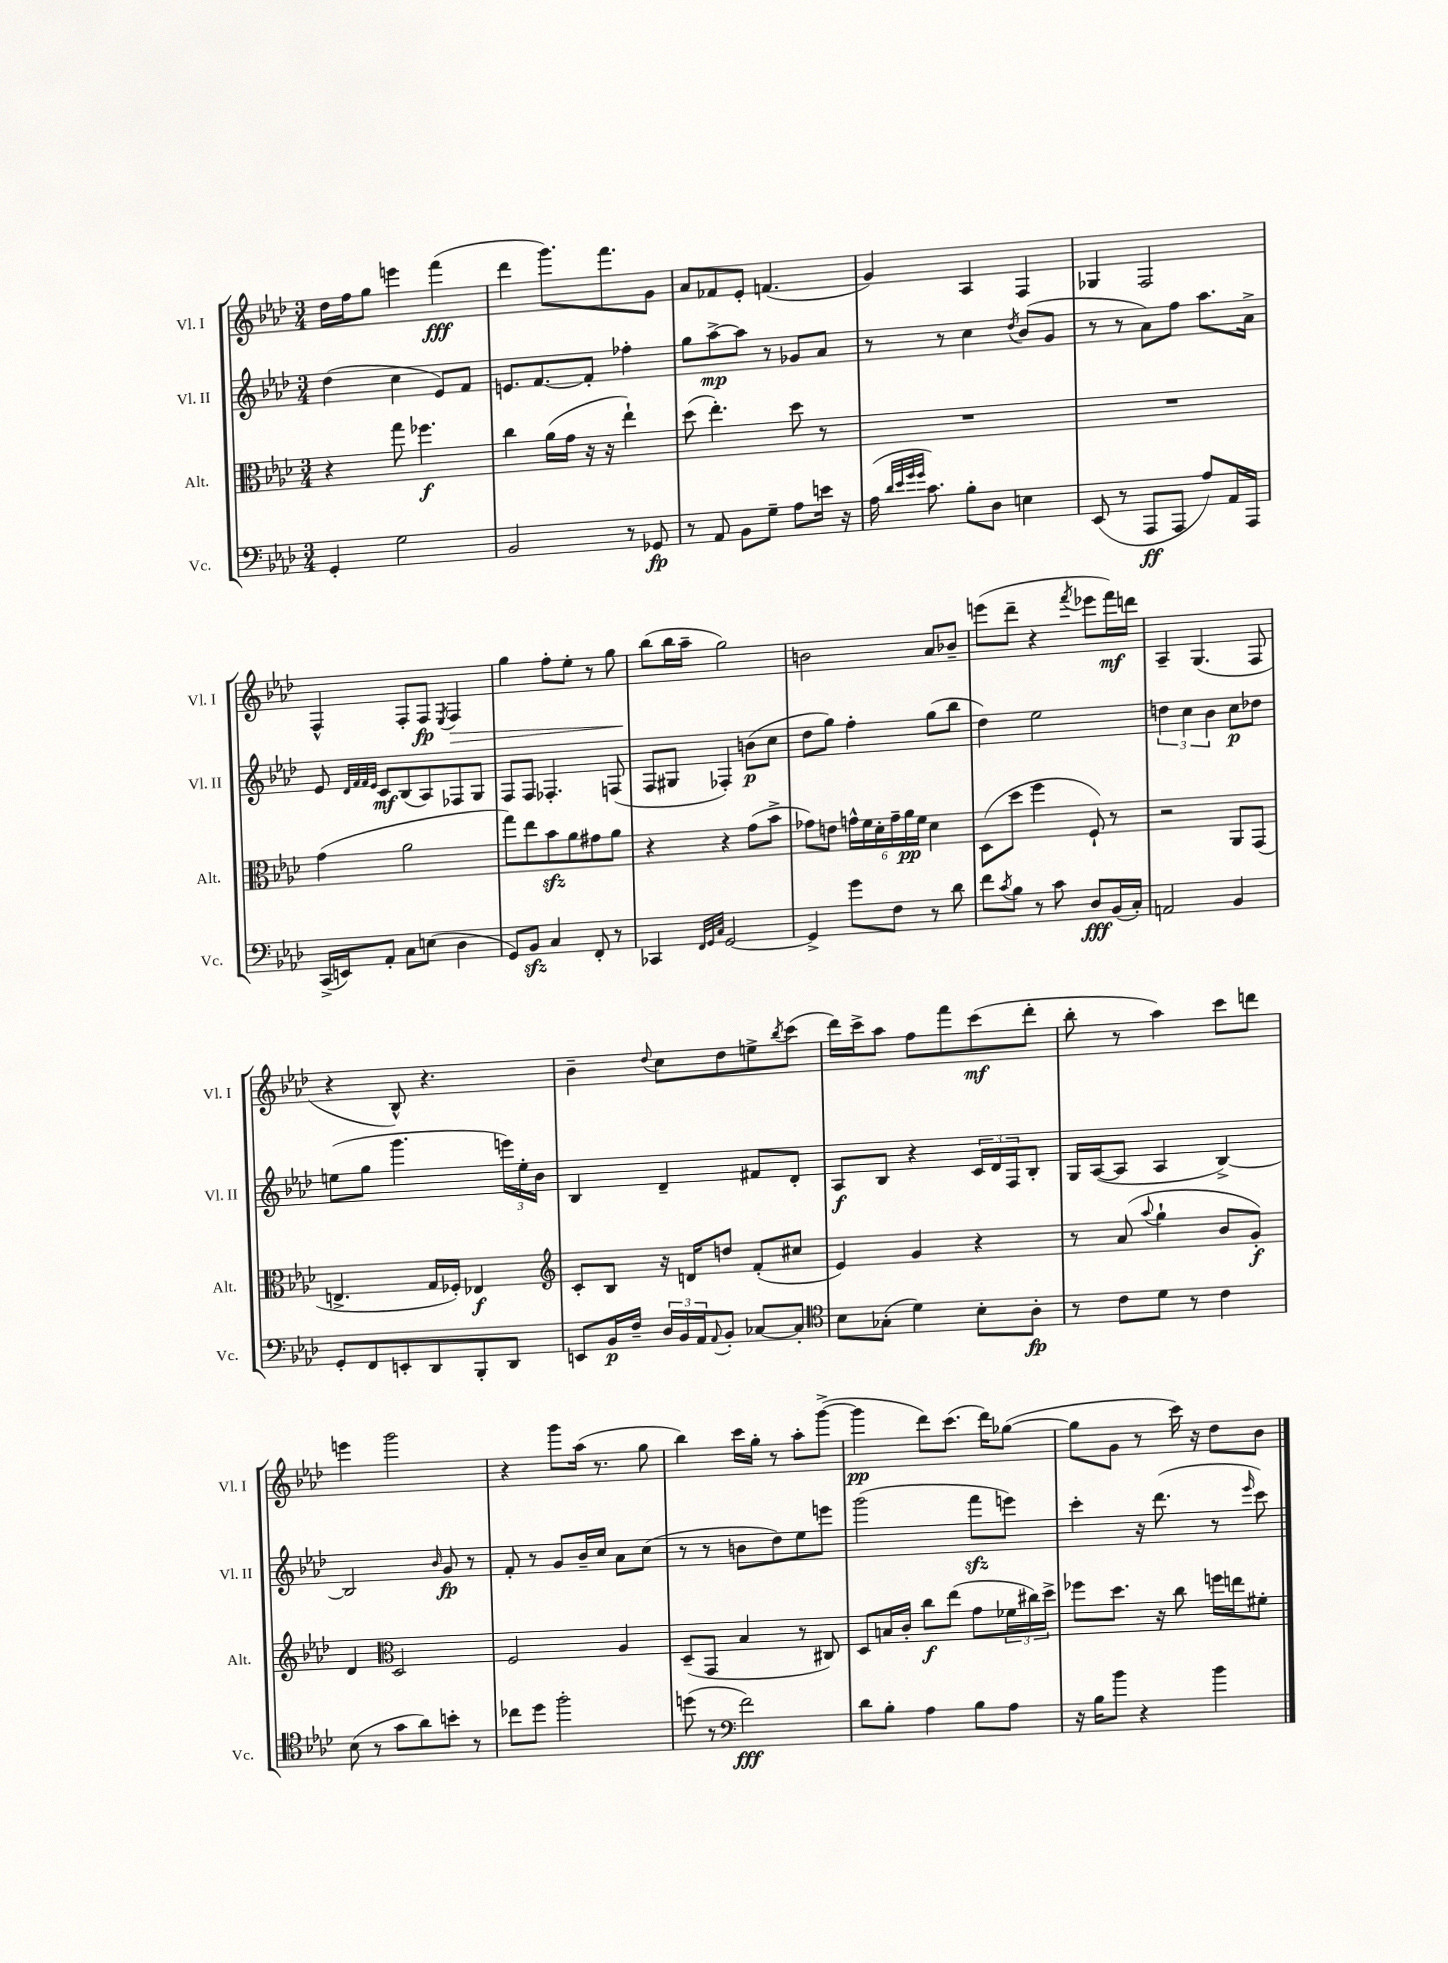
<<
\new StaffGroup <<
\new Staff = "s0" \with { instrumentName = "Vl. I" shortInstrumentName = "Vl. I" } {
    \clef treble \key aes \major \numericTimeSignature \time 3/4
    des''16 f''16 g''8 e'''4 f'''4\fff( |
    des'''4 g'''8.) f'''8. g'8 |
    aes'8 fes'8 ees'8-. f'4.( |
    g'4) aes4 f4 |
    ges4 f2 |
    f4-^ f8-. f8\fp \acciaccatura { ees8 } f4\> |
    g''4 f''8-. ees''8-. r8 g''8 |
    bes''8\!( bes''16 aes''16-- g''2) |
    b'2 aes'8 bes'8-- |
    e'''8( des'''8-- r4 \acciaccatura { f'''8 } ees'''8 f'''16\mf) d'''16 |
    aes4-- g4.( f8 |
    r4 bes8-^) r4. |
    bes'4-- \appoggiatura { des''8 } c''8 des''8 e''8-> \acciaccatura { bes''8 } c'''8( |
    des'''16) c'''16-> aes''8 f''8 f'''8 c'''8\mf( des'''8-. |
    bes''8-. r8 aes''4) c'''8 d'''8 |
    e'''4 g'''2 |
    r4 g'''8 aes''16( r8. g''8 |
    bes''4) c'''16 g''16-. r8 aes''8-. g'''8~->( |
    g'''4\pp des'''8) c'''8.( des'''16) ges''8~( |
    ges''8 g'8 r8 c'''16) r16 des''8 bes'8 \bar "|." |
}
\new Staff = "s1" \with { instrumentName = "Vl. II" shortInstrumentName = "Vl. II" } {
    \clef treble \key aes \major \numericTimeSignature \time 3/4
    des''4( c''4 ees'8) f'8 |
    e'8. f'8.~ f'8-. fes''4-. |
    g''8 aes''8~->\mp aes''8 r8 ges'8 aes'8 |
    r8 r8 c''4 \acciaccatura { des''8 } bes'8( g'8 |
    r8 r8 aes'8) f''8 aes''8. aes'16-> |
    ees'8 \grace { des'32 f'32 f'32 ees'32 } c'8\mf bes8( aes8) fes8 g8 |
    f8 f8 fes4.-. f8( |
    f8 gis8 fes4-.) b'8\p( c''8 |
    des''8 g''8) f''4-. g''8( bes''8 |
    des''4) ees''2 |
    \tuplet 3/2 { d''4 c''4 bes'4 } c''8\p des''8 |
    e''8( g''8 g'''4. \tuplet 3/2 { e'''16) e''16-. bes'16 } |
    bes4 des'4-- fis'8 des'8-. |
    aes8\f bes8 r4 \tuplet 3/2 { c'16 des'16 f16 } bes8-. |
    g16 aes16~( aes8 aes4 bes4~->) |
    bes2 \grace { bes'16 } g'8\fp r8 |
    f'8-. r8 g'8 bes'16-- c''16 aes'8 c''8( |
    r8 r8 b'8 des''8) ees''8 e'''8 |
    g'''2( f'''8\sfz e'''8) |
    c'''4-. r16 des'''8.( r8 \grace { ees'''16 } c'''8) \bar "|." |
}
\new Staff = "s2" \with { instrumentName = "Alt." shortInstrumentName = "Alt." } {
    \clef alto \key aes \major \numericTimeSignature \time 3/4
    r4 g''8 fes''4.\f |
    c''4 aes'16( g'16 r16 r16 ees''4-!) |
    des''8( ees''4.-.) des''8 r8 |
    R2. |
    R2. |
    g'4( aes'2 |
    g''8) ees''8 bes'8\sfz aes'8 gis'8 aes'8 |
    r4 r4 g'8( bes'8-> |
    ges'8) e'8 \tuplet 6/4 { g'16-^ f'16 des'16-. g'16-- aes'16\pp f'16 } des'4 |
    des8( des''8 f''4 f8-!) r8 |
    r2 aes,8 g,8( |
    e4.-> g16 fes16-.) ees4\f |
    \clef treble c'8-. bes8 r16 d'16 d''8 f'8-.( cis''8 |
    ees'4) g'4 r4 |
    r8 aes'8( \appoggiatura { aes''8 } g''4-! bes'8 g'8-.\f) |
    des'4 \clef alto des2 |
    f2 aes4 |
    des8--( g,8 bes4 r8 cis8) |
    des8 b16 c'16-. c''8\f ees''8( g'8 \tuplet 3/2 { fes'16 cis''16) des''16-> } |
    fes''8 des''8. r16 c''8 f''16 e''16 fis'8-. \bar "|." |
}
\new Staff = "s3" \with { instrumentName = "Vc." shortInstrumentName = "Vc." } {
    \clef bass \key aes \major \numericTimeSignature \time 3/4
    g,4-. g2 |
    bes,2 r8 ges,8\fp |
    r8 aes,8 bes,8 g8-- aes8 e'16 r16 |
    aes16( \grace { des'32 ees'32 g'32 g'32 } c'8.) bes8-. des8 e4 |
    ees,8( r8 aes,,8\ff aes,,8 aes8) aes,16 aes,,16 |
    c,16->( e,16) aes,8-. c8 e8( des4 |
    g,8) bes,8\sfz c4 f,8-. r8 |
    ces,4 \grace { f,32 g,32 c32 } g,2~ |
    g,4-> g'8 f8 r8 des'8 |
    f'8 \acciaccatura { c'8 } bes8 r8 c'8 des8\fff bes,16( c16-.) |
    a,2 bes,4 |
    g,8-. f,8 e,8-. des,8 bes,,8-. des,8 |
    e,8 bes,16\p f16-- \tuplet 3/2 { des16 bes,16 aes,16 } \appoggiatura { aes,8 } bes,8-. ces8~ ces8-. |
    \clef tenor bes8 ges8-.( des'4) bes8-. aes8-.\fp |
    r8 c'8 des'8 r8 c'4 |
    bes8( r8 g'8 aes'8) b'8-. r8 |
    ces''8 des''8 f''2-. |
    d''8( r8 \clef bass f'2\fff) |
    des'8 bes8-. aes4 bes8 aes8 |
    r16 bes16 bes'8 r4 bes'4 \bar "|." |
}
>>
>>
\layout { \context { \Score \remove "Bar_number_engraver" } }
